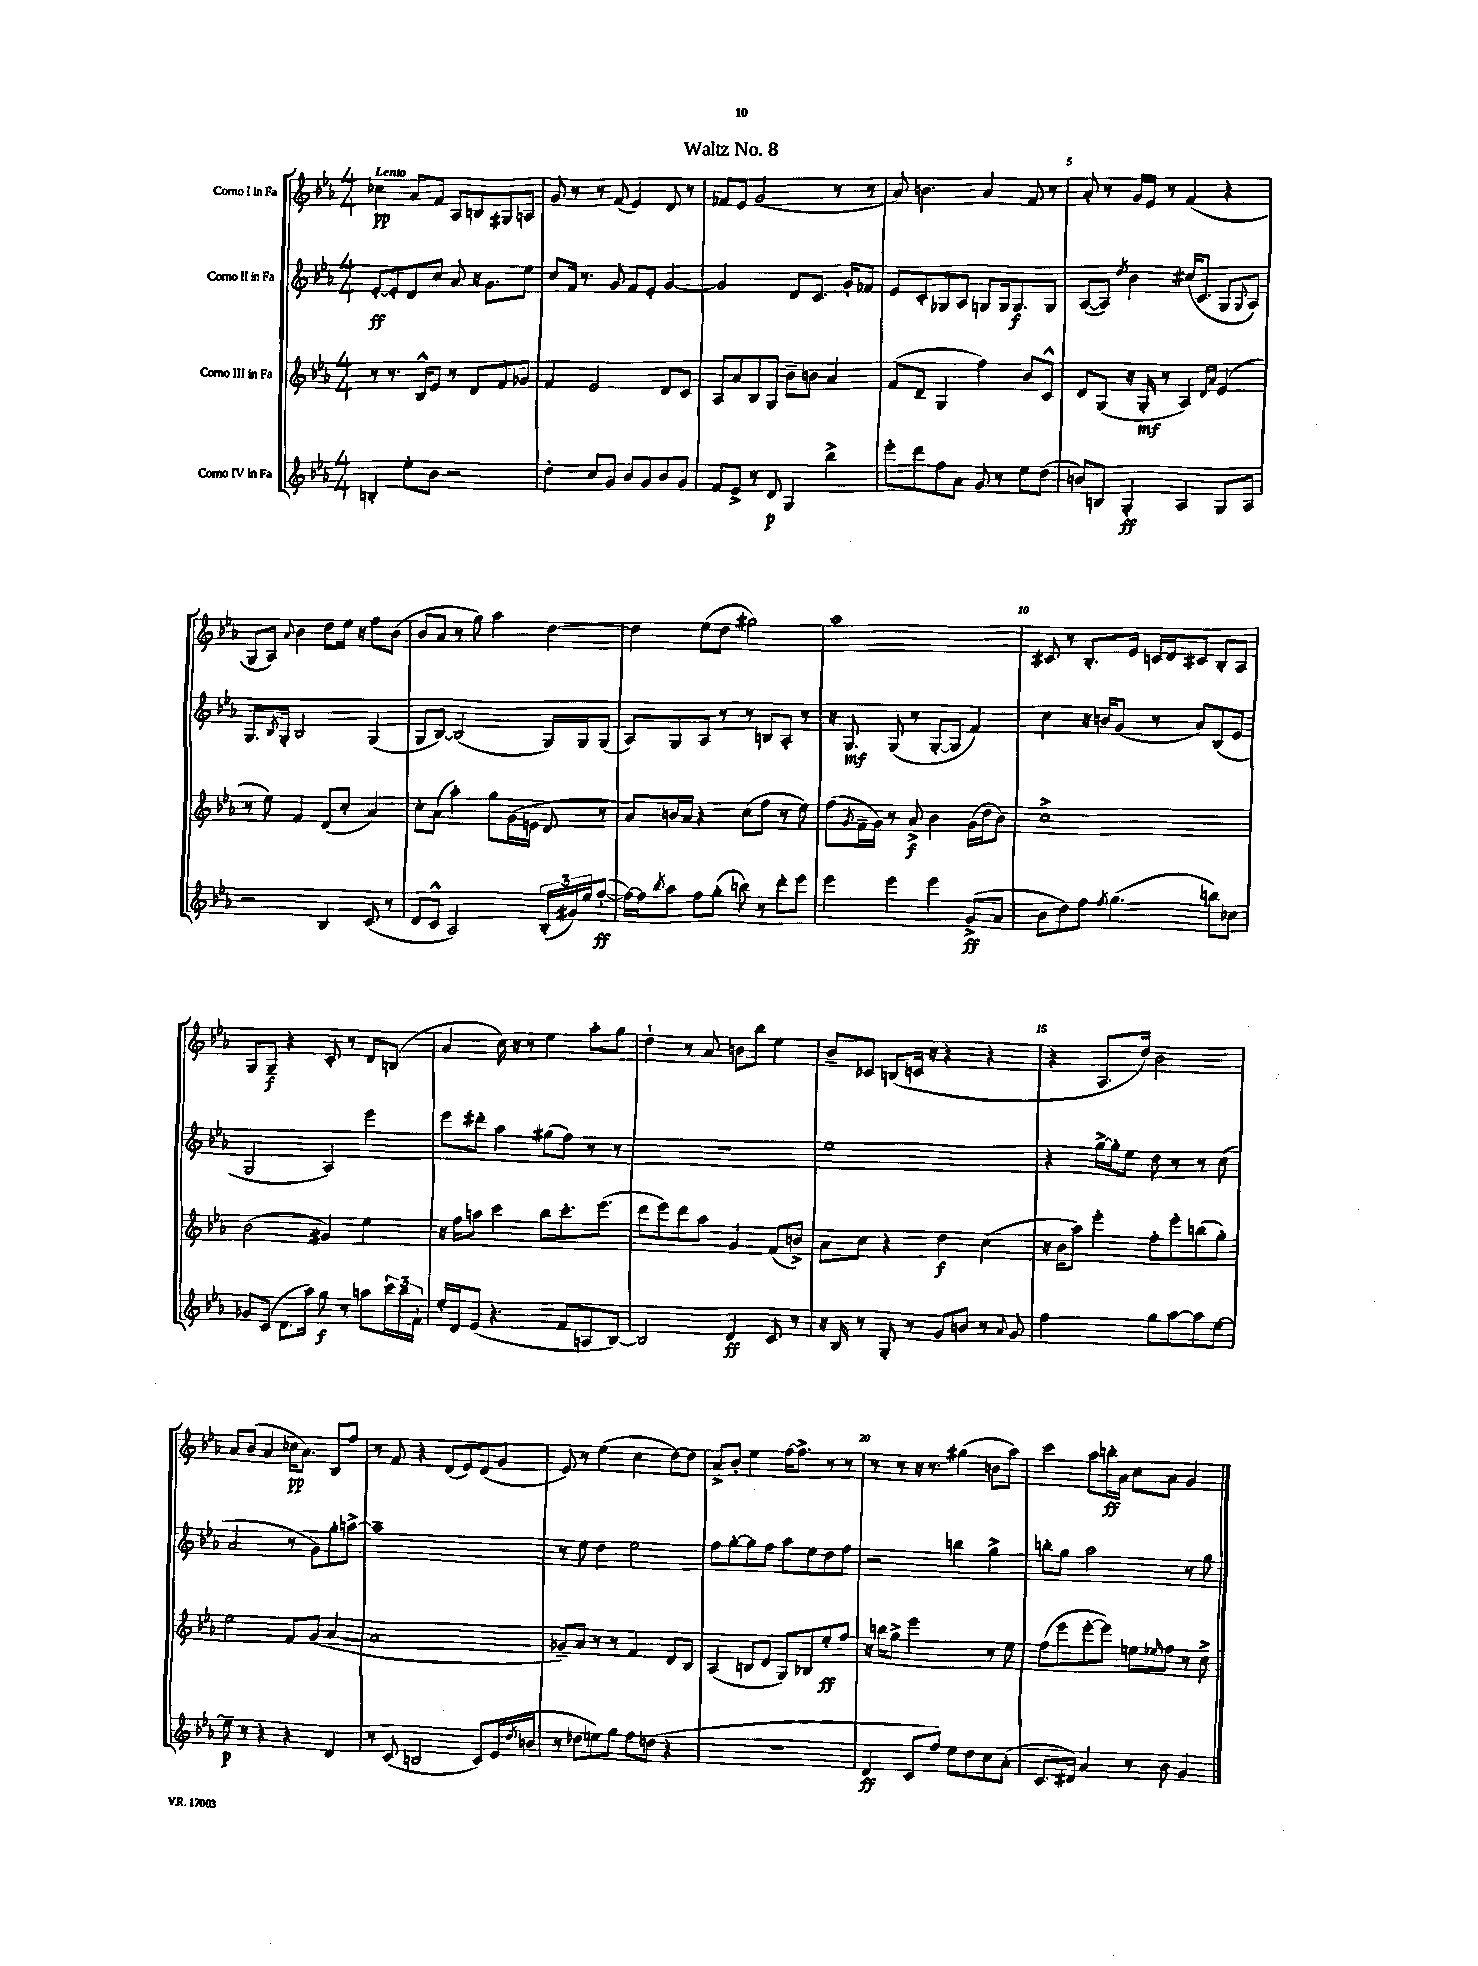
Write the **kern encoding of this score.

**kern	**kern	**kern	**kern
*staff4	*staff3	*staff2	*staff1
*clefG2	*clefG2	*clefG2	*clefG2
*k[b-e-a-]	*k[b-e-a-]	*k[b-e-a-]	*k[b-e-a-]
*M4/4	*M4/4	*M4/4	*M4/4
4B'	8r	[8e-'	4cc-
.	8.r	8e-']	.
8ee-'	.	8d	8a-
.	16B-^^	.	.
8b-	8e-	8cc	8f
2r	8r	8a-	8A-
.	8d	16r	8B
.	.	8.g	.
.	8f	.	8G#
.	8g-	8ee-	8A
=	=	=	=
4dd'	4f	8cc	8g
.	.	16f	8r
.	.	8.r	.
8cc	2e-	.	8r
8g	.	8g	(8f
8b-	.	8f	4e-)
8g	.	8e-'	.
8b-	8d	[4g	8d
8g	8c	.	8r
=	=	=	=
8f	8A-	2g]	8f-
8e-^	8a-	.	8e-
8r	8B-	.	(2g
8d	8G	.	.
4G	8b-~	8d	.
.	8b	8.c	.
4bb-^	4a-	.	8r
.	.	16g'	.
.	.	8f-	8r
=	=	=	=
8eee-'	(8f	8e-	8a-)
8ddd	8d~	8c'	4.b
8ff	4G	8G-	.
8a-	.	8A-	.
8g	4ff)	8G	4a-
8r	.	16G	.
.	.	8.G	.
8ee-	8b-	.	8f
(8dd	8c^^	8G	8r
=	=	=	=
8b)	8d	([8A-	8a-'
8B	(8G	8A-])	8r
.	.	8qdd	.
4G'	16r	4b-	16g
.	16G'	.	16e-
.	8r	.	8r
4A-	4A-)	(16cc#	(4f
.	.	8.c	.
.	16qqd	.	.
.	16qqa-	.	.
8G	(4e-	8G	4r
.	.	8qqG	.
8A-	.	8A-)	.
=	=	=	=
2r	8r	8.G	8G
.	8ee-)	.	8A-)
.	.	8qB-	.
.	.	16G'	.
.	.	.	8qqa-
.	4f	2B-	4b-
4B-	(8d	.	8dd
.	8cc'	.	16ee-
.	.	.	16r
(8c	4a-)	(4G	8ff
8r	.	.	(8b-
=	=	=	=
8d	8cc'	8G	8b-
8c^^	(8a-	[8B-)	8a-
2A-)	4aa-')	(2B-]	8r
.	.	.	8gg)
.	8gg	.	4aa-
.	(16g	.	.
.	16e	.	.
(24B-'	8d	16G)	[4dd
24g#)	.	.	.
.	.	16G	.
24ee-	.	.	.
([8ff'	8r	(8G	.
=	=	=	=
16ff_)	8a-)	8A-)	4dd]
16ff]	.	.	.
8qbb-	.	.	.
8aa-	16b	8G	.
.	16a-	.	.
8ff	4r	8A-	(8ee-
(8gg'	.	8r	8dd
8bb)	(8cc	8r	2gg#)
8r	8ff	8B	.
8ddd'	8r	8A-'	.
8eee-	8ee-)	8r	.
=	=	=	=
4eee-	(8ff	16r	1aa-
.	.	8.G	.
.	8qg	.	.
.	16f~	.	.
.	16g)	.	.
4eee-	8r	(8G	.
.	8a-^	8r	.
4eee-	4b-	[8G'	.
.	.	8G]	.
(8g^	(16g	4f)	.
.	16dd	.	.
8a-	8b-)	.	.
=	=	=	=
8b-	1cc^	4cc	8c#
8dd)	.	.	8r
8ff	.	16r	8.B-'
.	.	16b	.
8qff	.	.	.
(4.gg	.	(8g	.
.	.	.	16e-
.	.	8r	16c
.	.	.	16d
.	.	8a-)	8c#
8bb)	.	(8B-	8B-'
8cc-	.	8e-	8A-
=	=	=	=
8g-	(2b-	2G	8G
(8c	.	.	8G~
8.d	.	.	4r
16aa-)	.	.	.
8gg	4g#)	4A-)	8c'
8r	.	.	8r
8aa	4ee-	4eee-	8d
24ccc	.	.	(8B
24bb-	.	.	.
24f`	.	.	.
=	=	=	=
16ee-'	16r	8eee-	4a-
16d	16ff	.	.
(8e-	8aa	8ddd#'	.
4.r	4ccc	4aa-	16cc)
.	.	.	16r
.	.	.	8r
.	8bb-	(8gg#	4ee-
8f	8.ccc'	8ff)	.
8A	.	8r	8aa-'
.	(8.eee-	.	.
[8B-)	.	8r	8gg
=	=	=	=
2B-]	8ddd	1r	4dd`
.	8eee-)	.	.
.	8ddd	.	8r
.	8aa-	.	8a-
4d	4g	.	8b
.	.	.	8bb-
8c	(8f	.	4ee-
8r	8b^)	.	.
=	=	=	=
16r	8a-	1ee-	8b-~
16B-	.	.	.
8r	8cc	.	8c-
8G'	4r	.	(8B
8r	.	.	16c
.	.	.	16r
8g	4dd	.	4r
8b	.	.	.
8r	(4cc	.	4r
8qqa-	.	.	.
8g	.	.	.
=	=	=	=
2ff	16r	4r	4r
.	16b-	.	.
.	8aa-)	.	.
.	4eee-'	[16gg^	8.A-
.	.	16gg']	.
.	.	8ee-	.
.	.	.	16dd)
8gg	8ff'	8dd	2b-
[8aa-	8eee-'	8r	.
8aa-]	(8bb	8r	.
[8ee-	8gg')	(8cc	.
=	=	=	=
8ee-~]	2ee-	2a-	8a-
8r	.	.	(8b-
4r	.	.	4a-
4r	8f	8r	16cc-
.	.	.	8.a-)
.	(8g	8g)	.
4d	[4a-	8gg'	8B-
.	.	[8aa^	8ff
=	=	=	=
8r	1a-]	1aa~]	8r
(8c	.	.	8f
2B	.	.	4r
.	.	.	(8d
.	.	.	8e-)
8c)	.	.	(8d
(16e-	.	.	8g
8qdd	.	.	.
16b	.	.	.
=	=	=	=
8r	8g-~)	8r	8e-)
8dd-	8a-	8ee-	8r
8ee)	8r	4dd	(4ee-
8gg	8r	.	.
8ff	4f	2ee-	4cc
(8dd	.	.	.
4r	8d	.	[8dd)
.	8B-	.	8dd]
=	=	=	=
1r	(4A-	8ff	8a-^
.	.	[8gg'	8b-'
.	8B	8gg]	4ee-
.	8d	8ff	.
.	8G)	8aa-	[16ff
.	.	.	8.ff^]
.	8B-	8ee-	.
.	8ee-'	8dd	8r
.	8ff	8ff	8r
=	=	=	=
4d	16r	2r	8r
.	16bb	.	.
.	8gg^	.	8r
8c	2eee-	.	16r
.	.	.	8.r
8ff)	.	.	.
8ee-	.	4bb	(4gg#
8dd	.	.	.
8cc	8r	4gg^	8b
(8a-'	8ee-	.	8aa-)
=	=	=	=
8.c	(8ff	8bb'	4ccc
.	8eee-	8gg	.
16d#)	.	.	.
4a-	[8eee-'	2aa-	8aa-
.	8eee-])	.	16bb'
.	.	.	16a-
8r	8ee	.	8cc
.	16qqee-	.	.
8b-	8ff	.	8a-
4g	8r	8r	4g
.	8cc^	8gg	.
==	==	==	==
*-	*-	*-	*-
